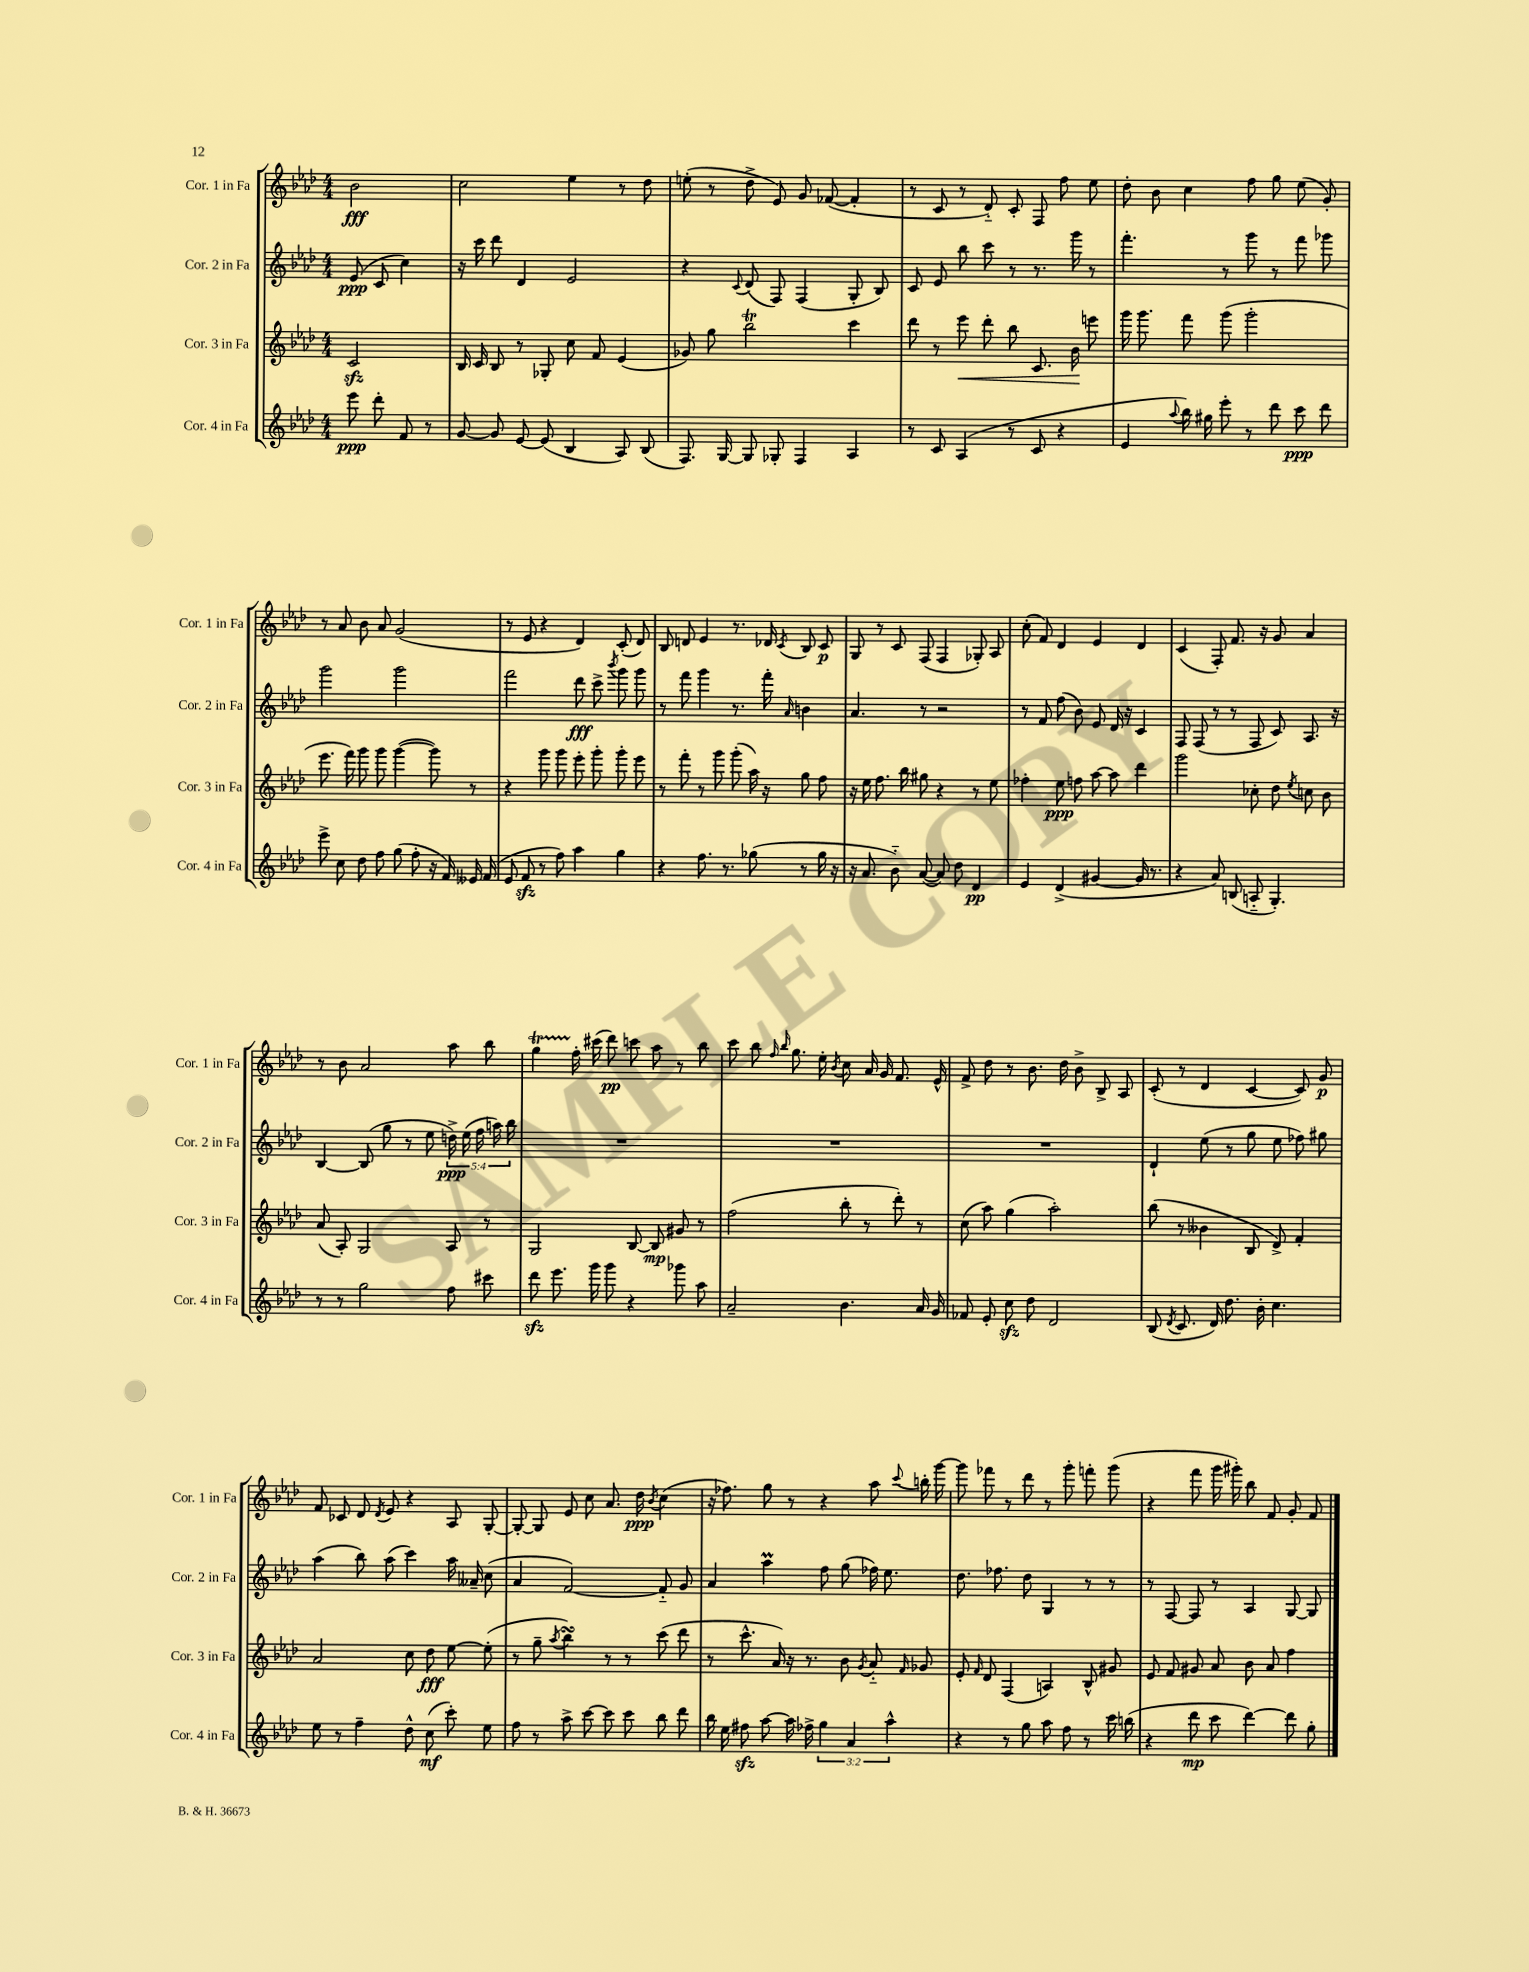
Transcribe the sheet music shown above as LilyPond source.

<<
\new StaffGroup <<
\new Staff = "s0" \with { instrumentName = "Cor. 1 in Fa" shortInstrumentName = "Cor. 1 in Fa" } {
    \clef treble \key aes \major \numericTimeSignature \time 4/4 \partial 2
    \autoBeamOff bes'2\fff |
    c''2 ees''4 r8 des''8 |
    e''8-.( r8 des''8-> ees'8) g'8 fes'8~( fes'4-. |
    r8 c'8 r8 des'8-_) c'8-. f8 f''8 ees''8 |
    des''8-. bes'8 c''4 f''8 g''8 ees''8( g'8-.) |
    r8 aes'8 bes'8 aes'8 g'2( |
    r8 ees'8 r4 des'4) c'8-.( des'8) |
    bes8 d'8 ees'4 r8. des'16 \acciaccatura { c'8 } bes8 c'8\p |
    g8 r8 c'8 f8( f4 ges8-.) aes8 |
    c''8-.( f'8) des'4 ees'4 des'4 |
    c'4( f8-.) f'8. r16 g'8 aes'4 |
    r8 bes'8 aes'2 aes''8 bes''8 |
    g''4\startTrillSpan f''16-.\stopTrillSpan cis'''16( des'''8\pp) c'''8 aes''8 r8 bes''8 |
    c'''8 bes''8 \grace { f''16 bes''16 } g''8. ees''16-. \acciaccatura { bes'8 } c''8 aes'16 g'16 f'8. ees'16-^ |
    f'8-> des''8 r8 bes'8. des''16 bes'8-> bes8-> aes8 |
    c'8-.( r8 des'4 c'4~ c'8) g'8\p |
    f'8 ces'8 des'8 \acciaccatura { des'8 } ees'8 r4 aes8 g8~-. |
    g8~-. g8 ees'8 c''8 aes'8. des''16\ppp \acciaccatura { bes'8 } c''4( |
    r16 fes''8.) g''8 r8 r4 aes''8 \appoggiatura { c'''8 } b''16-. g'''16~ |
    g'''8 fes'''8 r8 des'''8 r8 g'''8-. f'''8-. g'''8( |
    r4 f'''8 g'''16 gis'''16-.) bes''8 f'8 g'8-. f'8 \bar "|." |
}
\new Staff = "s1" \with { instrumentName = "Cor. 2 in Fa" shortInstrumentName = "Cor. 2 in Fa" } {
    \clef treble \key aes \major \numericTimeSignature \time 4/4 \override Staff.TupletNumber.text = #tuplet-number::calc-fraction-text \partial 2
    \autoBeamOff ees'8\ppp( c'8 c''4) |
    r16 c'''16 des'''8 des'4 ees'2 |
    r4 \appoggiatura { c'8 } des'8( f8) f4( g8-. bes8) |
    c'8 ees'8 bes''8 c'''8 r8 r8. g'''16 r8 |
    f'''4.-. r8 g'''8 r8 f'''8 ges'''8 |
    g'''2 g'''2 |
    f'''2 des'''8\fff c'''8-> \acciaccatura { bes'''8 } g'''8 g'''8 |
    r8 f'''8 g'''4 r8. f'''16-. \grace { aes'16 } b'4 |
    aes'4. r8 r2 |
    r8 f'8 f''8( bes'8) ees'8 des'16 r16 c'4 |
    f8 f8( r8 r8 f8 c'8) aes8. r16 |
    bes4~ bes8( g''8 r8 ees''8 \tuplet 5/4 { d''16->\ppp) ees''16( f''16 a''16) bes''16 } |
    R1 |
    R1 |
    R1 |
    des'4-! ees''8( r8 g''8 ees''8 fes''8) gis''8 |
    aes''4( bes''8) aes''8( c'''4) aes''16 aeses'16-- c''8( |
    aes'4 f'2~) f'8-_ g'8 |
    aes'4 aes''4\prall f''8 g''8( fes''16) ees''8. |
    des''8. fes''8. des''8 g4 r8 r8 |
    r8 f8~ f8 r8 aes4 g8~ g8 \bar "|." |
}
\new Staff = "s2" \with { instrumentName = "Cor. 3 in Fa" shortInstrumentName = "Cor. 3 in Fa" } {
    \clef treble \key aes \major \numericTimeSignature \time 4/4 \partial 2
    \autoBeamOff c'2\sfz |
    bes16 c'16 bes8 r8 ges8-. c''8 f'8 ees'4( |
    ges'8) g''8 bes''2\trill c'''4 |
    des'''8 r8 ees'''8\< des'''8-. bes''8 c'8. bes'16\! e'''8 |
    g'''16 g'''8. f'''8 g'''8( g'''2-. |
    ees'''8. f'''16) g'''8 g'''8 g'''4~( g'''8) r8 |
    r4 g'''8 g'''8 ees'''8-. g'''8-. g'''8-. ees'''8 |
    r8 f'''8-. r8 g'''8 g'''8-.( aes''16) r16 g''8 f''8 |
    r16 ees''16 f''8. bes''16 gis''8 r4 r8 ees''8 |
    fes''4-. ees''8\ppp f''8 aes''8~ aes''8 des'''4 |
    g'''2 ces''8-. des''8 \acciaccatura { ees''8 } c''8 bes'8 |
    aes'8( aes8-.) g2 aes8 r8 |
    g2 bes8~ bes8\mp gis'8 r8 |
    f''2( bes''8-. r8 des'''8-.) r8 |
    c''8( aes''8) g''4( aes''2-.) |
    bes''8( r8 beses'4 bes8 des'8->) f'4-. |
    aes'2 c''8 des''8\fff ees''8~ ees''8-.( |
    r8 g''8-- \acciaccatura { aes''8 } bes''4\turn) r8 r8 c'''8( des'''8 |
    r8 c'''8.-^ aes'16) r16 r8. bes'8 \acciaccatura { g'8 } aes'8-_ \grace { f'16 } ges'8 |
    ees'8-. \grace { f'16 } des'8 f4( a4) bes8-^ gis'8 |
    ees'8 f'8 gis'8 aes'8 bes'8 aes'8 f''4 \bar "|." |
}
\new Staff = "s3" \with { instrumentName = "Cor. 4 in Fa" shortInstrumentName = "Cor. 4 in Fa" } {
    \clef treble \key aes \major \numericTimeSignature \time 4/4 \override Staff.TupletNumber.text = #tuplet-number::calc-fraction-text \partial 2
    \autoBeamOff ees'''8\ppp des'''8-. f'8 r8 |
    g'8~ g'8 ees'8~ ees'8( bes4 aes8) bes8( |
    f8.) g16~ g8 ges8-. f4 aes4 |
    r8 c'8 aes4( r8 c'8 r4 |
    ees'4 \appoggiatura { aes''8 } bes''16) gis''16 ees'''8-. r8 des'''8 c'''8\ppp des'''8 |
    ees'''8-> c''8 des''8 f''8 g''8( f''8-. r16 f'16) eeses'16 f'16( |
    ees'8 f'8\sfz r8 f''8) aes''4 g''4 |
    r4 f''8. r8. ges''8( r8 ges''16 r16 |
    r16 aes'8. bes'8-_) aes'8~( aes'8) des''8 des'4\pp |
    ees'4 des'4->( gis'4~ gis'16 r8. |
    r4 aes'8) b8( a8-_ g4.-.) |
    r8 r8 g''2 f''8 cis'''8 |
    des'''8\sfz ees'''8. g'''16 g'''8 r4 ges'''8 aes''8 |
    aes'2-- bes'4. aes'16 g'16 |
    fes'8 ees'8-. c''8\sfz des''8 des'2 |
    bes8( \acciaccatura { des'8 } c'8. des'16) des''8. bes'16-. c''4. |
    ees''8 r8 f''4-- des''8-^ c''8\mf( c'''8-.) ees''8 |
    f''8 r8 aes''8-> c'''8~ c'''8 c'''8 bes''8 des'''8 |
    bes''16 ees''16 fis''8\sfz aes''8~ aes''16 fes''16-> \tuplet 3/2 { g''4 aes'4 aes''4-^ } |
    r4 r8 g''8 aes''8 f''8 r8 c'''16 b''16( |
    r4 des'''8\mp c'''8 des'''4~) des'''8 g''8-. \bar "|." |
}
>>
>>
\layout { \context { \Score \remove "Bar_number_engraver" } }
